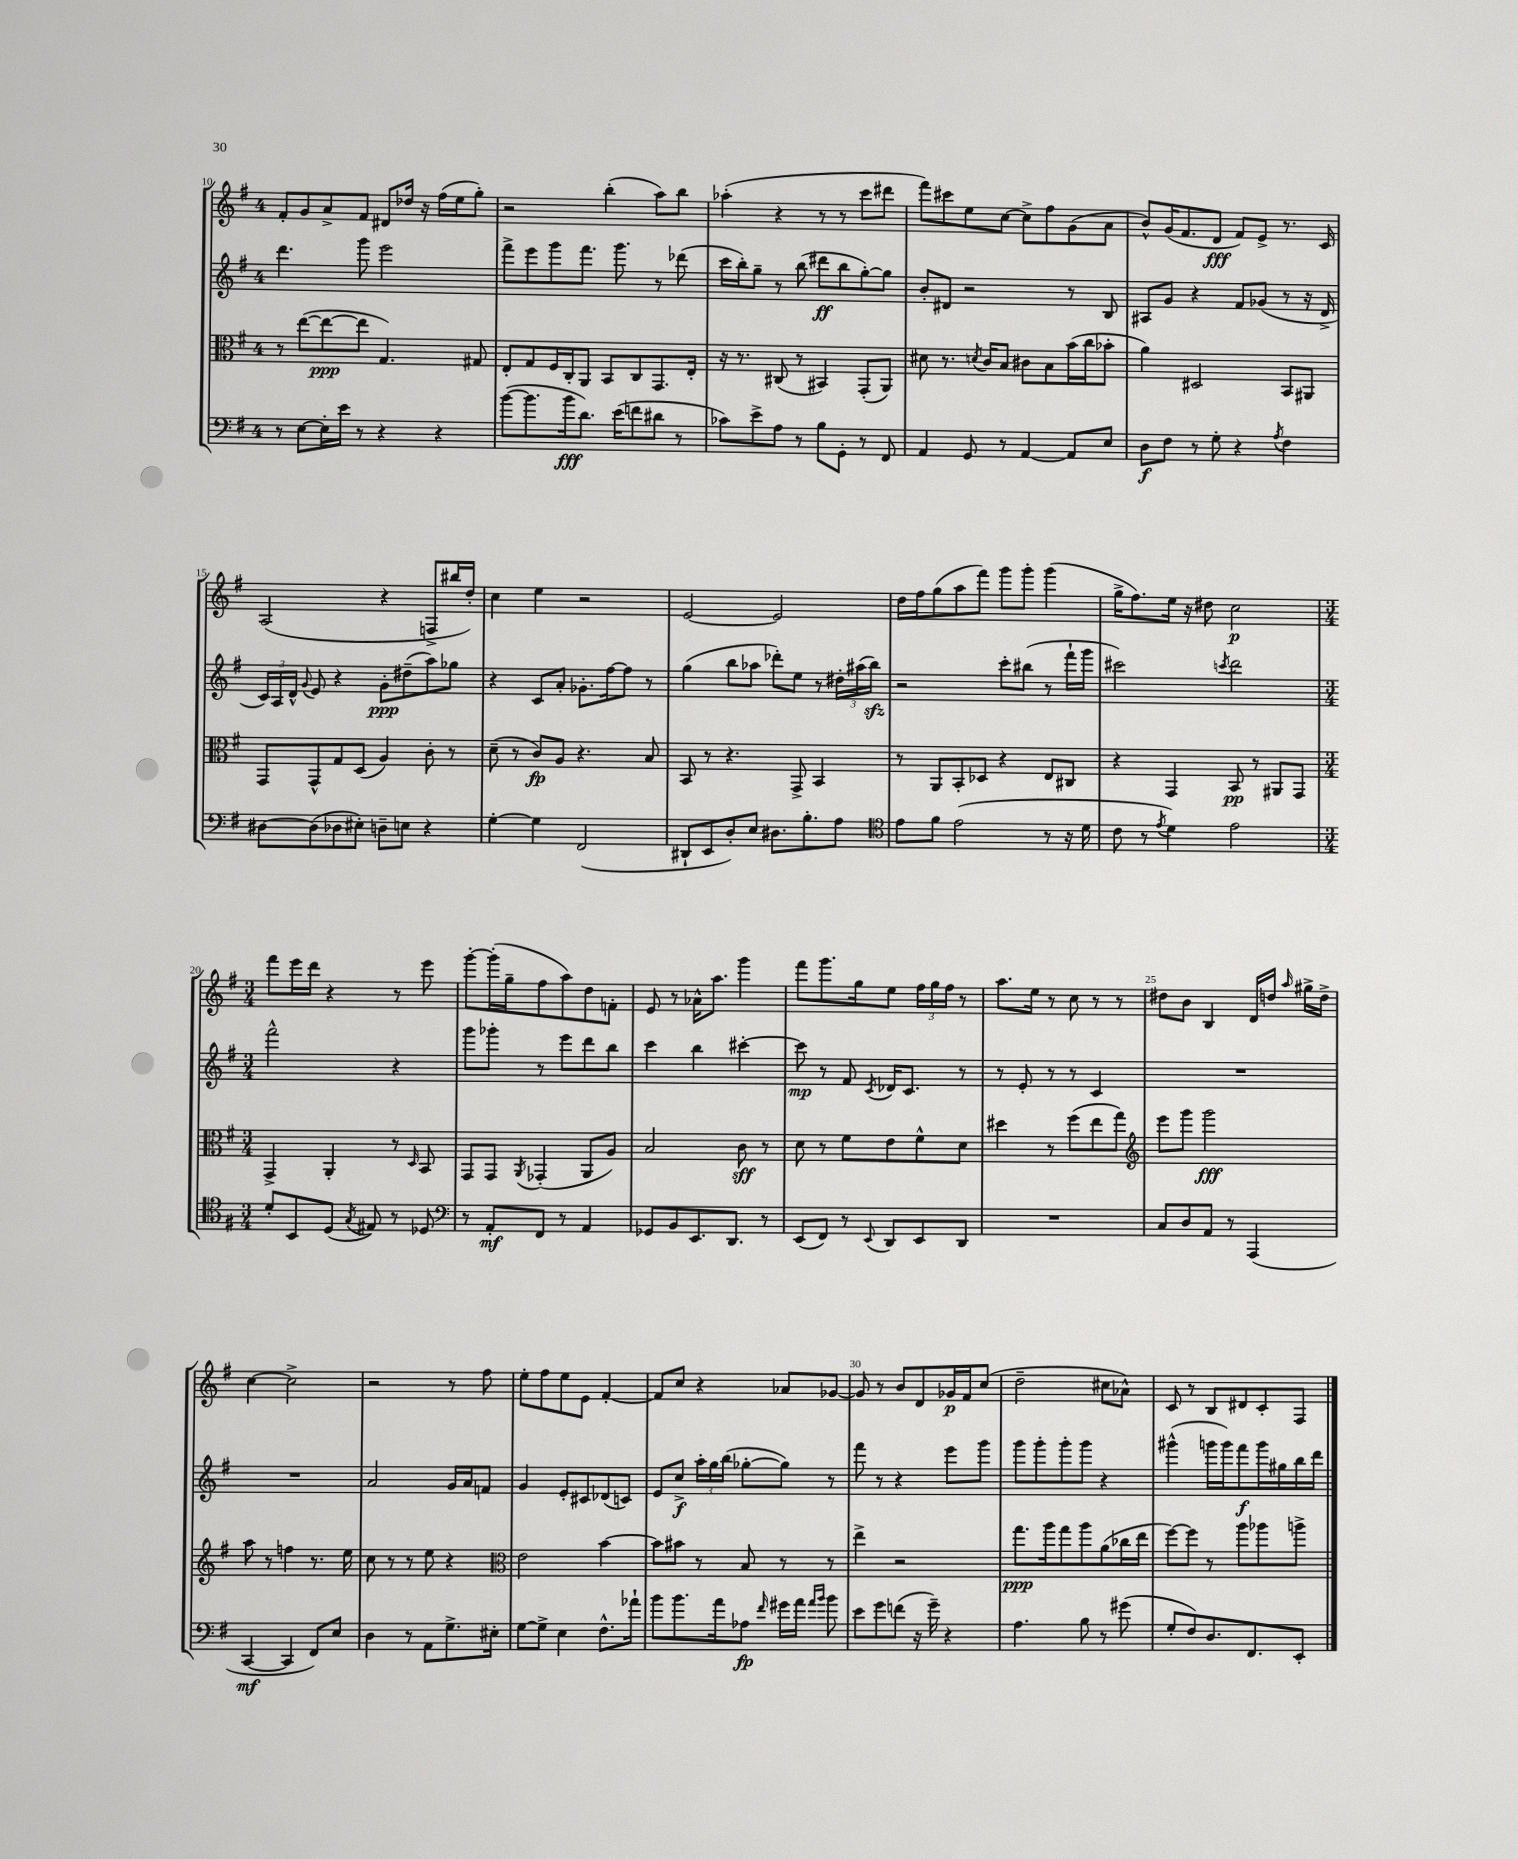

**kern	**kern	**kern	**kern
*staff4	*staff3	*staff2	*staff1
*clefF4	*clefC3	*clefG2	*clefG2
*k[f#]	*k[f#]	*k[f#]	*k[f#]
*M4/4	*M4/4	*M4/4	*M4/4
8r	8r	4.ddd	8f#'
[8E	([8ee	.	8g
16E']	8ee_	.	8a^
16e	.	.	.
8r	8ee]	8ggg	8f#
4r	4.G)	2eee	8d#
.	.	.	16dd-
.	.	.	16r
4r	.	.	(16ff#
.	.	.	16ee
.	8G#	.	8gg')
=	=	=	=
([8b	8E'	8fff#^	2r
8.b]	8G	8eee	.
.	16F#	8ggg	.
16b	16C'	.	.
8.d)	8AA	8.fff#	.
.	8BB	.	(4bb'
(16e	.	8.ggg	.
8f	8C	.	.
8d#	8.GG	8r	8aa)
8r	.	(8ddd-	8bb
.	16E'	.	.
=	=	=	=
8c-)	16r	16ccc	(4aa-'
.	8.r	16bb')	.
8e^	.	8gg~	.
8A	(8C#	8r	4r
8r	8r	(8bb	.
8B	4BB#)	8ddd#	8r
8GG'	.	8bb	8r
8r	(8GG'	[8gg')	8ccc
8FF#	8AA)	8gg]	8ddd#
=	=	=	=
4AA	8d#	8b'	8fff#)
.	8.r	8d#	8ccc#
8GG	.	2r	8ee
.	8qd	.	.
.	16c	.	.
8r	8B	.	[8cc
[4AA	8c#	.	8cc^]
.	8B	.	8ff#
8AA]	(16b	8r	(8g
.	16cc	.	.
8E	8b-'	8B	8a
=	=	=	=
8D	4a)	8A#	8b^^)
8F#	.	8g	(16g
.	.	.	8.f#
8r	2D#	4r	.
8G'	.	.	8d
4r	.	8f#	8f#)
.	.	(8g-	8e^
8qA	.	.	.
4F#	8BB	8r	8.r
.	8AA#	16r	.
.	.	16d^	16c
=	=	=	=
[8D#	8GG	24c)	(2A
.	.	24A	.
.	.	24d^^	.
.	.	8qqg	.
(8D#]	8GG^^	8e	.
8D-	8G	4r	.
8E#')	(8D	.	.
8D~	4A)	8g'	4r
8E	.	(8dd#~	.
4r	8c'	8aa)	8F^
.	8r	8gg-	16bb#
.	.	.	16dd')
=	=	=	=
[4G'	(8d~	4r	4cc
.	8r	.	.
4G]	8c)	8c	4ee
.	8A	8a'	.
(2FF#	4.r	8.g-'	2r
.	.	[16ff#	.
.	.	8ff#]	.
.	8B	8r	.
=	=	=	=
8DD#`	8BB	(4gg	[2e
8EE	8r	.	.
8D')	4.r	8bb	.
8E	.	8aa-	.
8.D#	.	8ddd-')	2e]
.	8GG^	8ee	.
8.B'	.	.	.
.	4BB	8r	.
8A	.	24dd#'	.
.	.	(24aa#	.
.	.	24bb)	.
=	=	=	=
*clefC4	*	*	*
8e	8r	2r	16dd
.	.	.	16ff#
8f#	8AA	.	(8gg
(2e	8BB'	.	8aa
.	8D-	.	8fff#)
.	4r	8ccc'	8ggg
.	.	(8bb#	8ggg'
8r	8E	8r	(4ggg
16r	8C#	16fff#`	.
16d	.	16ggg	.
=	=	=	=
8c	4r	2ccc#)	16gg^
.	.	.	8.ff#)
8r	.	.	.
8qe	.	.	.
4d)	4GG	.	16ee
.	.	.	16r
.	.	.	8dd#
.	.	8qccc	.
2e	8BB	2ddd	2cc
.	8r	.	.
.	8AA#	.	.
.	8GG	.	.
=	=	=	=
*M3/4	*M3/4	*M3/4	*M3/4
8d'	4GG^	2fff#^^	8fff#
8BB	.	.	16eee
.	.	.	16ddd
(8D	4AA'	.	4r
8qG	.	.	.
8E#)	.	.	.
8r	8r	4r	8r
.	16qqD	.	.
8D-	8BB	.	8eee
=	=	=	=
*clefF4	*	*	*
8r	8GG	8ggg	[8ggg'
8AA'	8GG	8ggg-'	(16ggg']
.	.	.	16gg~
.	8qAA	.	.
8FF#	(4GG-'	8r	8ff#
8r	.	8eee	8aa)
4AA	8AA	8ddd	8dd
.	8A)	8bb	8f'
=	=	=	=
8GG-	2B	4ccc	8e
8BB	.	.	8r
8.EE	.	4bb	16a-^^
.	.	.	8.aa
8.DD	.	.	.
.	8c	[4ccc#'	4ggg
8r	8r	.	.
=	=	=	=
(8EE	8d	8ccc#]	8fff#
8FF#)	8r	8r	8.ggg
8r	8f#	8f#	.
.	.	.	16gg
8qqEE	.	8qc	.
8DD	8e	16d-	8ee
.	.	8.c	.
8EE	8f#^^	.	24ff#
.	.	.	24gg
.	.	.	24ff#
8DD	8d	8r	8r
=	=	=	=
2.r	4dd#	8r	8.aa
.	.	8e'	.
.	.	.	16ee
.	8r	8r	8r
.	(8ff#	8r	8cc
.	8ee	4c	8r
.	8gg)	.	8r
=	=	=	=
*	*clefG2	*	*
8C	8eee	2.r	8dd#
8D	8ggg	.	8b
8AA	2ggg	.	4B
8r	.	.	.
(4AAA	.	.	16d
.	.	.	16dd
.	.	.	16qqaa
.	.	.	16gg#^
.	.	.	16dd^
=	=	=	=
[4CC	8aa	2.r	[4cc
.	8r	.	.
4CC]	4ff	.	2cc^]
8FF#)	8.r	.	.
8E	.	.	.
.	16ee	.	.
=	=	=	=
4D	8cc	2a	2r
.	8r	.	.
8r	8r	.	.
8AA	8ee	.	.
8.G^	4r	16g	8r
.	.	16a	.
.	.	8f	8ff#
16E#'	.	.	.
=	=	=	=
*	*clefC3	*	*
[8G	2e	4g	8ee'
8G^]	.	.	8ff#
4E	.	8e'	8ee
.	.	8c#	8e
8.F#^^	[4b	(8d-	[4f#'
.	.	8c)	.
16a-`	.	.	.
=	=	=	=
8b	8b]	8e	8f#]
8.b	8b#	8cc^	8cc
.	8r	24aa'	4r
.	.	24gg	.
16a	.	.	.
.	.	(24bb	.
8A-	8B	[8gg-'	.
16qqf#	.	.	.
16g#	8r	8gg-])	8a-
16a	.	.	.
16qqa	.	.	.
16qqb	.	.	.
8b	8r	8r	[8g-
=	=	=	=
8e	4ee^	8fff#	8g-]
8g	.	8r	8r
(8f	2r	4r	8b
16r	.	.	8d
16g~)	.	.	.
4r	.	8eee	16g-
.	.	.	16f#
.	.	8ggg	(8cc
=	=	=	=
4.A	8.gg	8ggg	2dd~
.	.	8ggg'	.
.	16aa	.	.
.	8gg	8ggg'	.
8B	8aa	8ggg	.
8r	(8a	4r	8cc#
(8g#	16cc-	.	8a-^^)
.	16ee	.	.
=	=	=	=
8G'	[8ff#)	(4ggg#^^	8c
8F#)	8ff#]	.	8r
8.D	8r	16ggg	8B
.	.	16ggg)	.
.	8aa	8fff#	8d#
8.FF#	.	.	.
.	8aa-	16ggg	8c'
.	.	16gg#	.
8EE'	8aa^	16bb	8F#
.	.	16ddd	.
==	==	==	==
*-	*-	*-	*-
